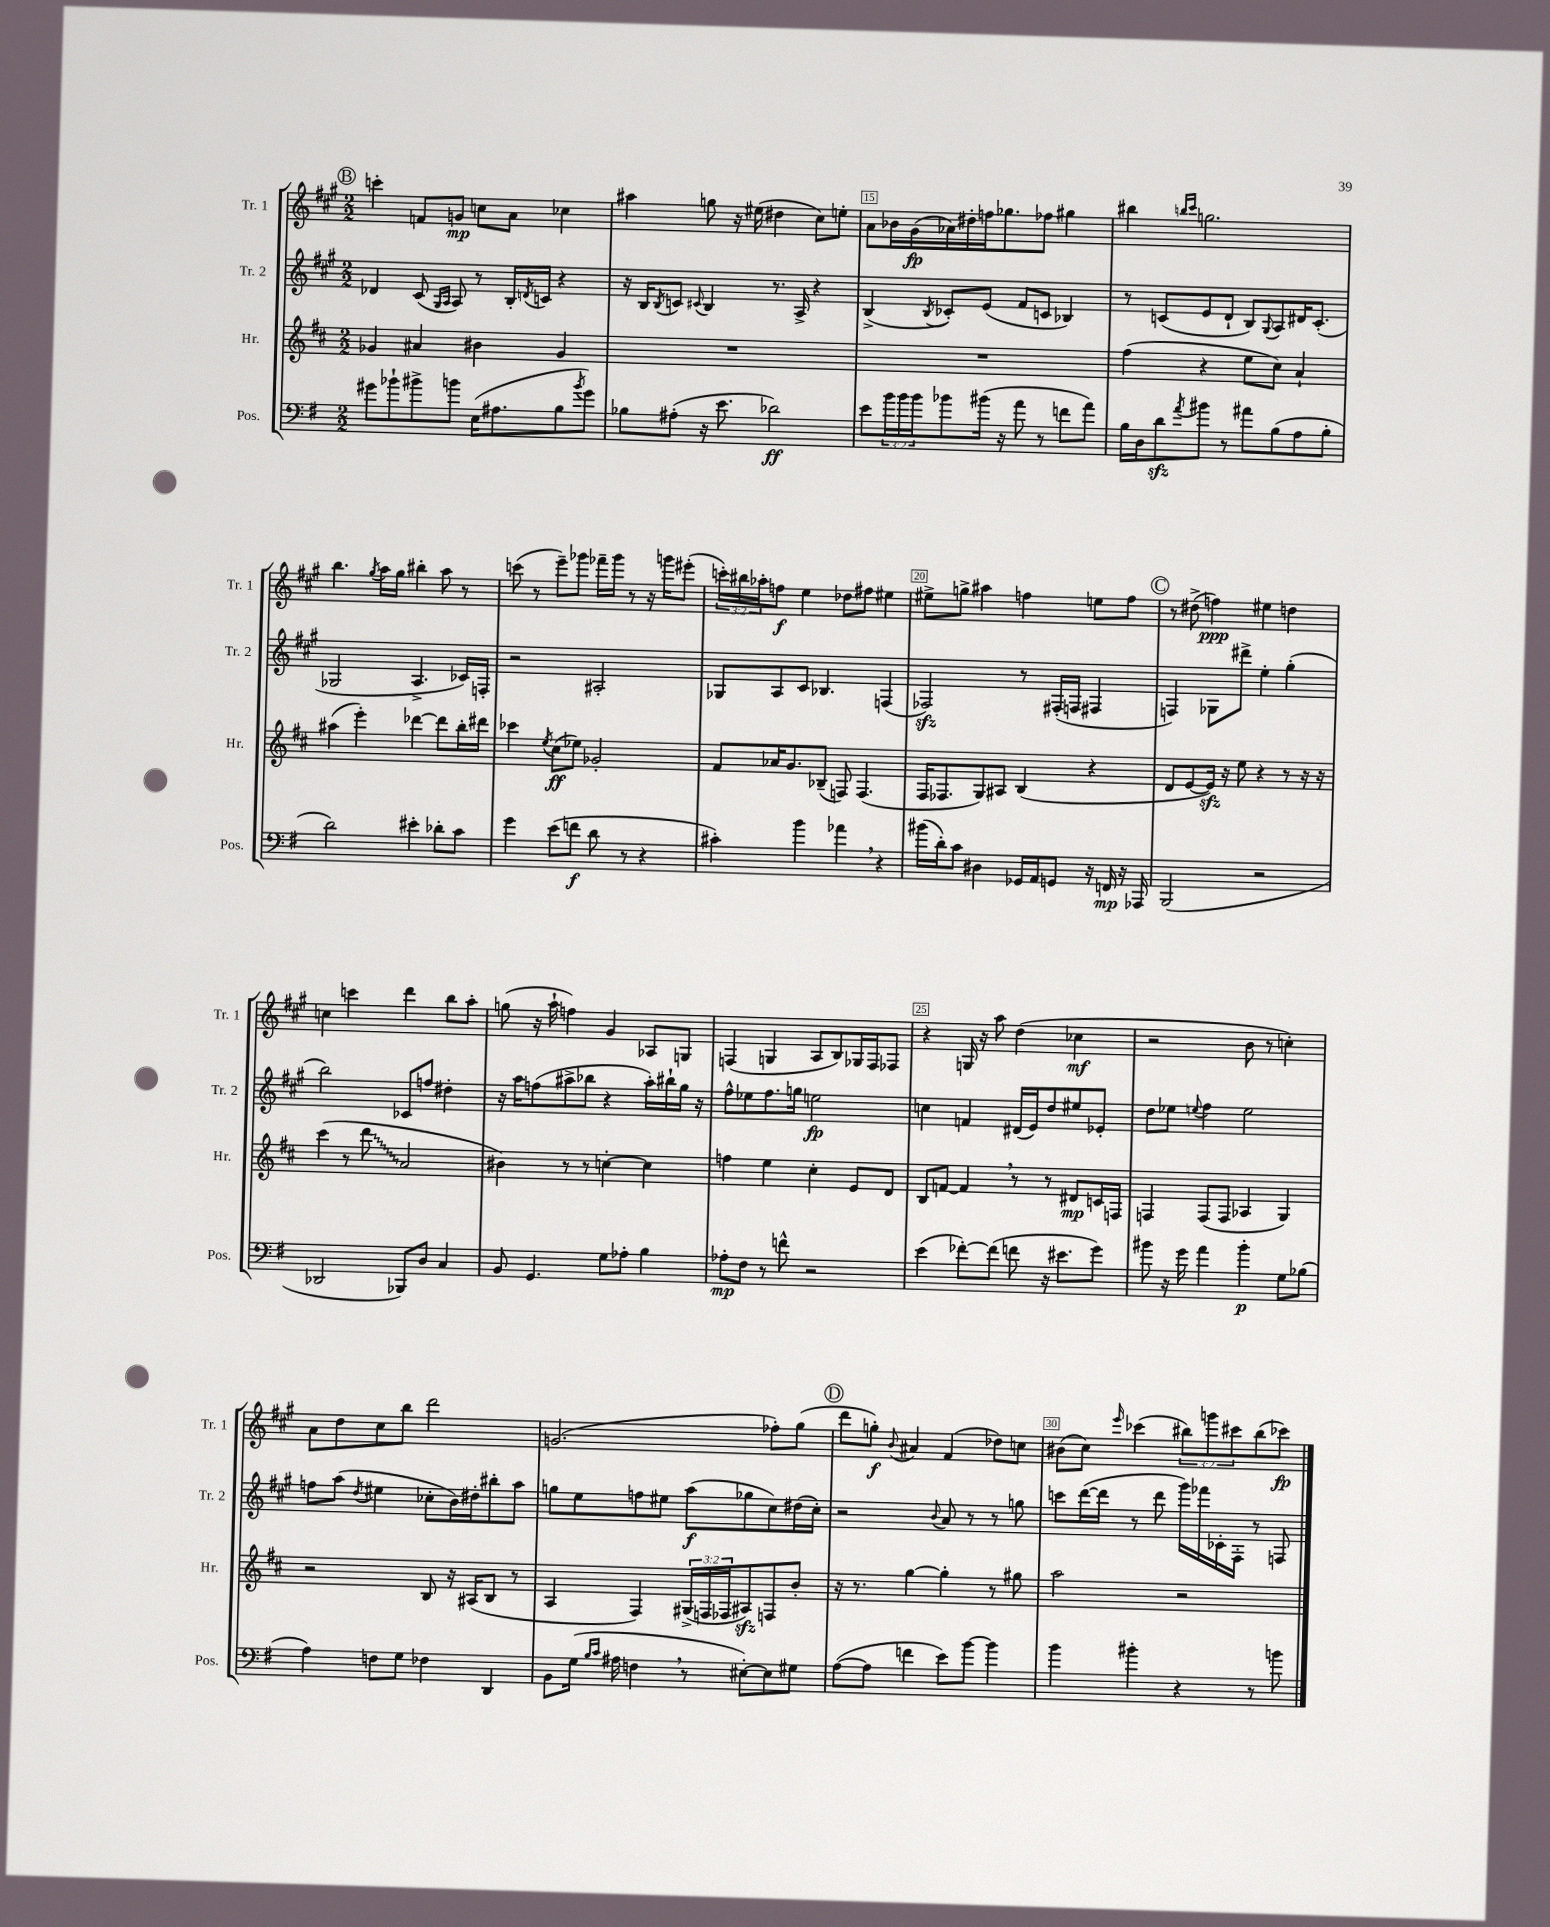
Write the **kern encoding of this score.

**kern	**kern	**kern	**kern
*staff4	*staff3	*staff2	*staff1
*clefF4	*clefG2	*clefG2	*clefG2
*k[f#]	*k[f#c#]	*k[f#c#g#]	*k[f#c#g#]
*M2/2	*M2/2	*M2/2	*M2/2
8g#	4g-	4d-	4ccc'
8b-`	.	.	.
8b#^	4a#	(8c#	8f
.	.	16qqG#	.
.	.	16qqA	.
8b	.	8A)	8g
(16E	4b#	8r	8cc
8.A#	.	.	.
.	.	16B'	8a
.	.	8qd	.
.	.	16c	.
8B	4g-	4r	4cc-
8qb	.	.	.
8g#)	.	.	.
=	=	=	=
8B-	1r	16r	4aa#
.	.	16B	.
.	.	8qB	.
(8A#'	.	8c	.
.	.	8qqc#	.
16r	.	4B	8gg
8.e	.	.	.
.	.	.	16r
.	.	.	(16ee#
2d-)	.	8.r	4dd#
.	.	16A^	.
.	.	4r	8cc#)
.	.	.	8ee'
=	=	=	=
8e	1r	(4B^	8a
24b	.	.	16b-
24b	.	.	.
.	.	.	(16g#
24b	.	.	.
.	.	8qB	.
8b-	.	8c-')	16a-)
.	.	.	16dd#'
(16b#	.	(8e	16ff
16r	.	.	8.gg-
8a	.	8f#	.
8r	.	8c	8ff-
8f	.	4B-)	4gg#
8a)	.	.	.
=	=	=	=
16B	(4ff#	8r	4bb#
16D	.	.	.
8d	.	(8c	.
.	.	.	16qqbb
8qa	.	.	16qqccc#
8b#	4r	8e	2.gg
8r	.	8d`	.
8a#	8ee	8B)	.
.	.	8qqG#	.
(8B	8cc#)	8A	.
8A	4a`	16d#	.
.	.	(8.c'	.
8B'	.	.	.
=	=	=	=
2d)	(4aa#	2G-	4.bb
.	4eee')	.	.
.	.	.	8qgg#
.	.	.	16aa
.	.	.	16gg#
4e#'	[4ddd-	4.A^	4bb#'
8d-'	8ddd-]	.	8aa
8c	16bb'	16c-)	8r
.	16ddd#	16F'	.
=	=	=	=
4g	4ccc-	2r	(8ccc
.	.	.	8r
.	8qee	.	.
(8e	(8cc#	.	8eee~)
8f	8ee-)	.	8ggg-
8d	2g-'	2A#'	16fff-~
.	.	.	16ggg-
8r	.	.	8r
4r	.	.	16r
.	.	.	16ggg
.	.	.	(8eee#'
=	=	=	=
4c#')	8f#	8G-	24ccc')
.	.	.	24bb#
.	.	.	24aa-'
.	16a-	8A	8ff
.	8.g	.	.
4b	.	8c#	4ee
.	(8B-~	4.B-	.
4a-	8F)	.	8dd-
.	(4.F	.	8ff#
4r	.	(4F	4ee#
=	=	=	=
(16b#	16F#	2F-)	8ee#^
16d')	8.F-	.	.
8c	.	.	8gg^
4D#	8G)	.	4aa#
.	8A#	.	.
16GG-	(4B	8r	4ff
16AA	.	.	.
8GG	.	(16F#'	.
.	.	16F	.
16r	4r	4F#	8ee
16FF	.	.	.
16r	.	.	8ff
16AAA-	.	.	.
=	=	=	=
(2BBB	8d	4F)	8r
.	[8e	.	(8dd#^
.	16e])	8G-	4ff)
.	16r	.	.
.	8ee	8ddd#^	.
2r	4r	4ee'	4ee#
.	8r	(4gg#'	4dd
.	16r	.	.
.	16r	.	.
=	=	=	=
2DD-	(4ccc#	2bb)	4cc
.	8r	.	4ccc
.	8ddd	.	.
8BBB-)	2a	8c-	4ddd
8D	.	8ff	.
4C	.	4dd#'	8bb
.	.	.	8aa'
=	=	=	=
8BB	4b#)	16r	(8gg
.	.	16aa	.
4.GG	.	(8ff	16r
.	.	.	16aa`
.	8r	8aa#^	4ff)
.	8r	8bb-	.
8G	[4cc'	4r	4g#
8A-'	.	.	.
4B	4cc]	16aa#')	8A-
.	.	16bb#`	.
.	.	16gg#	8G
.	.	16r	.
=	=	=	=
8A-'	4ff	8ff#^^	(4F
8F#	.	8ee-	.
8r	4ee	8.ff#	4G
8f^^	.	.	.
.	.	16gg	.
2r	4cc#'	2ee	8A
.	.	.	8B)
.	8e	.	16G-
.	.	.	16F
.	8d	.	8F-
=	=	=	=
(4e	8B	4cc	4r
.	[8f	.	.
[8f-')	4f]	4f	16G
.	.	.	16r
(8f-]	.	.	8aa
8f	8r	(16d#	(4dd
.	.	16e)	.
16r	8r	8dd	.
8.e#	.	.	.
.	8d#	8ee#	4cc-
8g)	16c	8e-'	.
.	16F	.	.
=	=	=	=
8b#	4F	8dd	2r
16r	.	8ee-	.
16g	.	.	.
.	.	8qqee	.
4a	(8F	4ff#	.
.	8F	.	.
4b#'	4A-	2ee	8b
.	.	.	8r
8G	4G)	.	4cc')
(8B-	.	.	.
=	=	=	=
4A)	2r	8ff	8a
.	.	(8aa	8dd
.	.	8qdd	.
8F	.	4ee#	8cc#
8G	.	.	8bb
4F-	8B	8cc-'	2ddd
.	16r	16b)	.
.	(16A#	16dd#'	.
4DD	8B	8bb#'	.
.	8r	8aa	.
=	=	=	=
8BB	4A	8gg	(2.g
(16G	.	8ee	.
16qqB	.	.	.
16qqc	.	.	.
16A#	.	.	.
4F	4F#)	8ff	.
.	.	8ee#	.
8r	(24G#^	(8aa	.
.	24F	.	.
.	24F-	.	.
[8E#')	8A#)	8gg-	.
8E#]	8F	8cc#)	8ff-')
8G#	8b'	(16dd#	(8gg#
.	.	16cc#')	.
=	=	=	=
([8A	16r	2r	8ddd
.	8.r	.	.
8A]	.	.	8gg')
.	.	.	8qqb
4f	[4gg	.	4a#
.	.	8qqb	.
8e)	4gg']	8a	(4f#
[8b	.	8r	.
4b]	8r	8r	8dd-)
.	8gg#	8gg	8cc
=	=	=	=
4b	2aa	8ccc	(8b#
.	.	([16ddd	8cc#)
.	.	16ddd]	.
.	.	.	16qqeee
4b#'	.	8r	(4ccc-
.	.	8ddd	.
4r	2r	16ggg#)	12bb#)
.	.	16fff-	.
.	.	.	12ggg
.	.	16c-'	.
.	.	.	12ccc#
.	.	16F#'	.
8r	.	8r	(8bb#
8b	.	8F	8ccc-)
==	==	==	==
*-	*-	*-	*-
